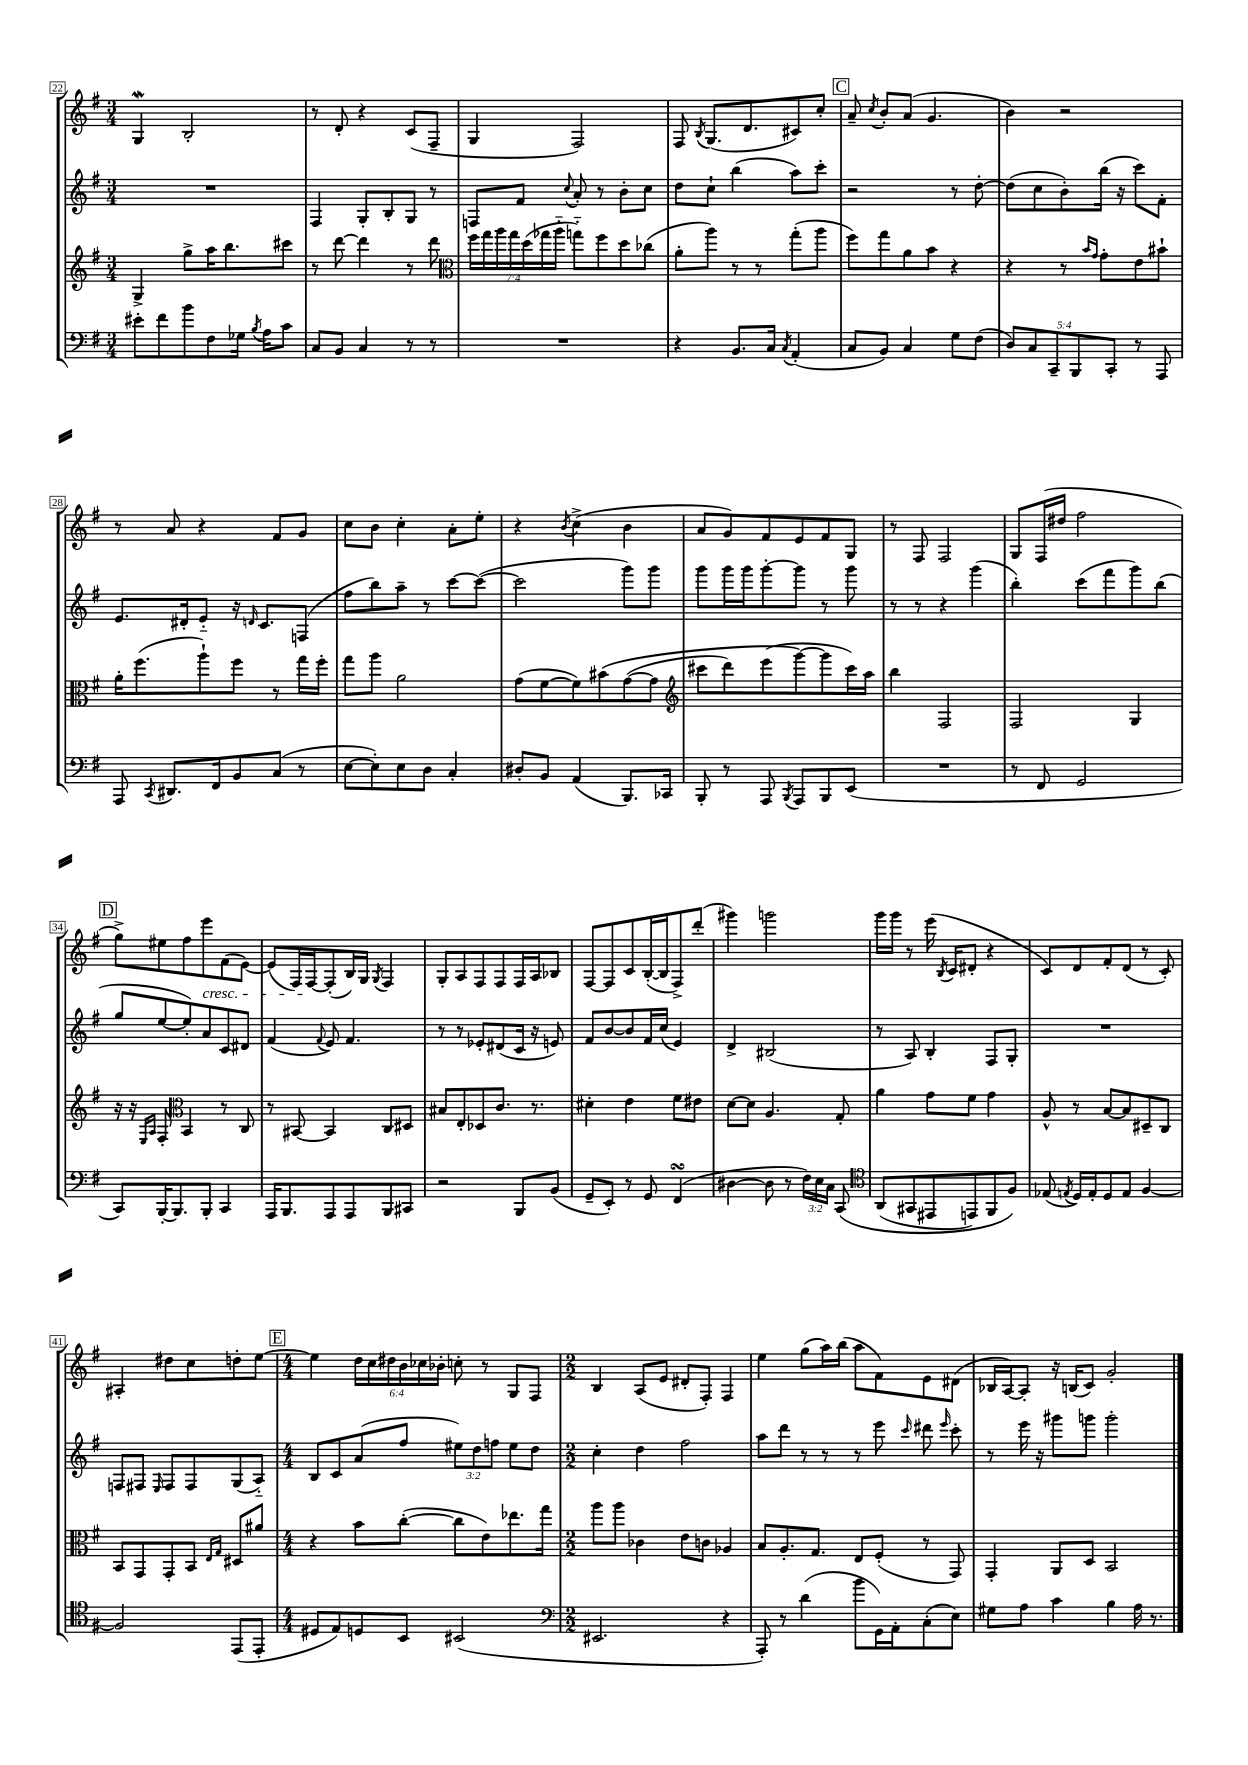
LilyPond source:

<<
\new StaffGroup <<
\new Staff = "s0" {
    \clef treble \key g \major \numericTimeSignature \time 3/4 \override Staff.TupletNumber.text = #tuplet-number::calc-fraction-text
    \autoBeamOff g4\mordent b2-. |
    r8 d'8-. r4 c'8[( fis8]-- |
    g4 fis2) |
    fis8 \acciaccatura { b8 } g8.[( d'8. cis'8) c''8]-. |
    \mark \markup { \box "C" } a'8-- \acciaccatura { c''8 } b'8[-. a'8]( g'4. |
    b'4) r2 |
    r8 a'8 r4 fis'8[ g'8] |
    c''8[ b'8] c''4-. a'8[-. e''8]-. |
    r4 \acciaccatura { b'8 } c''4->( b'4 |
    a'8[ g'8) fis'8 e'8 fis'8 g8] |
    r8 fis8 fis2 |
    g8[ fis16( dis''16] fis''2 |
    \mark \markup { \box "D" } g''8[->) eis''8 fis''8 e'''8\cresc fis'8( e'8]~) |
    e'8[( fis16) fis16~\! fis8-.( b16) g16] \acciaccatura { g8 } fis4 |
    g8[-. a8 fis8 fis8 fis16 a16 bes8] |
    fis8[~ fis8 c'8 b16~-.( b16 fis8->) d'''8]-.( |
    gis'''4) g'''2 |
    g'''16[ g'''16] r8 e'''16( \acciaccatura { b8 } c'16[ dis'8]-. r4 |
    c'8[) d'8 fis'8-. d'8]( r8 c'8-.) |
    ais4-. dis''8[ c''8 d''8-. e''8]~ |
    \mark \markup { \box "E" } \numericTimeSignature \time 4/4 e''4 \tuplet 6/4 { d''16[ c''16 dis''16 b'16 ces''16 bes'16]-. } c''8-. r8 g8[ fis8] |
    \numericTimeSignature \time 2/2 b4 a8[( e'8] dis'8[-. fis8]-.) fis4 |
    e''4 g''8[( a''16) b''16]( a''8[ fis'8) e'8 dis'8]( |
    bes16[ a16~) a8]-. r16 b16[( c'8]) g'2-. \bar "|." |
}
\new Staff = "s1" {
    \clef treble \key g \major \numericTimeSignature \time 3/4 \override Staff.TupletNumber.text = #tuplet-number::calc-fraction-text
    \autoBeamOff R2. |
    fis4 g8[-. b8-. g8] r8 |
    f8[ fis'8] \appoggiatura { c''8 } a'8-. r8 b'8[-. c''8] |
    d''8[ c''8]-! b''4( a''8[) c'''8]-. |
    \mark \markup { \box "C" } r2 r8 d''8~-. |
    d''8[( c''8 b'8-.) b''16]( r16 c'''8[) fis'8]-. |
    e'8.[ dis'16-. e'8]-_ r16 \grace { d'16 } c'8.[ f8]( |
    fis''8[ b''8) a''8]-- r8 c'''8[~ c'''8]~( |
    c'''2 g'''8[) g'''8] |
    g'''8[ g'''16 g'''16 g'''8~-. g'''8] r8 g'''8 |
    r8 r8 r4 g'''4( |
    b''4-.) c'''8[( fis'''8 g'''8) b''8]( |
    \mark \markup { \box "D" } g''8[ e''8~ e''8-.) a'8 c'8 dis'8] |
    fis'4( \appoggiatura { fis'8 } e'8) fis'4. |
    r8 r8 ees'8[-. dis'8( c'16] r16 e'8) |
    fis'8[ b'8~ b'8 fis'16 c''16]( e'4) |
    d'4-> bis2( |
    r8 a8) b4-. fis8[ g8]-. |
    R2. |
    f8[ fis8] \grace { e16 } fis8[ fis8 g8( a8]-_) |
    \mark \markup { \box "E" } \numericTimeSignature \time 4/4 b8[ c'8 a'8( fis''8] \tuplet 3/2 { eis''8[) d''8 f''8] } eis''8[ d''8] |
    \numericTimeSignature \time 2/2 c''4-. d''4 fis''2 |
    a''8[ d'''8] r8 r8 r8 e'''8 \grace { c'''16 } dis'''8 \grace { e'''16 } c'''8-. |
    r8 e'''16 r16 gis'''8[ g'''8] g'''2-. \bar "|." |
}
\new Staff = "s2" {
    \clef treble \key g \major \numericTimeSignature \time 3/4 \override Staff.TupletNumber.text = #tuplet-number::calc-fraction-text
    \autoBeamOff g4-> g''8[-> a''16 b''8. cis'''8] |
    r8 d'''8~ d'''4 r8 d'''8 |
    \clef alto \tuplet 7/4 { fis''16[ g''16 a''16 g''16 d''16( ges''16 a''16]-_ } g''8[-_) fis''8 d''8 ces''8]( |
    a'8[-. a''8]) r8 r8 g''8[-.( a''8] |
    \mark \markup { \box "C" } fis''8[) g''8 a'8 b'8] r4 |
    r4 r8 \grace { b'16[ g'16] } g'8[-. e'8 bis'8]-! |
    a'16[-. fis''8.( a''8-!) fis''8] r8 g''16[ fis''16]-. |
    g''8[ a''8] a'2 |
    g'8[( fis'8~ fis'8) bis'8\( g'8~( g'8] |
    \clef treble cis'''8[ d'''8) e'''8( g'''8~\) g'''8 cis'''16) a''16] |
    b''4 fis2 |
    fis2 g4 |
    \mark \markup { \box "D" } r16 r16 \grace { e16[ a16] } fis8-. \clef alto b,4 r8 c8 |
    r8 bis,8~ bis,4 c8[ dis8] |
    bis8[ e8-. des8 c'8.] r8. |
    dis'4-. e'4 fis'8[ eis'8] |
    d'8[~ d'8] a4. g8-. |
    a'4 g'8[ fis'8] g'4 |
    a8-^ r8 b8[~ b8 dis8-- c8] |
    b,8[ g,8 g,8-. b,8] \grace { e16[ g16] } dis8[ ais'8] |
    \mark \markup { \box "E" } \numericTimeSignature \time 4/4 r4 b'8[ c''8]~-.( c''8[ e'8) ees''8. g''16] |
    \numericTimeSignature \time 2/2 a''8[ a''8] ces'4 e'8[ c'8] aes4 |
    b8[ a8.-. g8.] e8[ fis8]-.( r8 g,8) |
    g,4-. a,8[ d8] b,2 \bar "|." |
}
\new Staff = "s3" {
    \clef bass \key g \major \numericTimeSignature \time 3/4 \override Staff.TupletNumber.text = #tuplet-number::calc-fraction-text
    \autoBeamOff eis'8[-. fis'8 b'8 fis8 ges16] \acciaccatura { b8 } a16[ c'8] |
    c8[ b,8] c4 r8 r8 |
    R2. |
    r4 b,8.[ c16] \acciaccatura { c8 } a,4-.( |
    \mark \markup { \box "C" } c8[ b,8]) c4 g8[ fis8]( |
    \tuplet 5/4 { d8[) c8 c,8-- b,,8 c,8]-. } r8 a,,8 |
    a,,8 \acciaccatura { c,8 } dis,8.[ fis,16 b,8 c8]( r8 |
    e8[~ e8-.) e8 d8] c4-. |
    dis8[-. b,8] a,4( b,,8.[) ces,16] |
    b,,8-. r8 a,,8 \acciaccatura { b,,8 } a,,8[ b,,8 e,8]( |
    R2. |
    r8 fis,8 g,2 |
    \mark \markup { \box "D" } c,8[) b,,16~-. b,,8. b,,8]-. c,4 |
    a,,16[ b,,8. a,,8 a,,8 b,,8 cis,8] |
    r2 b,,8[ b,8]( |
    g,8[-- e,8]-.) r8 g,8 fis,4\turn( |
    dis4~ dis8 r8 \tuplet 3/2 { fis16[) e16 c16] } c,8\( |
    \clef tenor a,8[( gis,8 eis,8 e,8) fis,8 fis8]\) |
    ees8( \acciaccatura { e8 } d16[) e16-. d8 e8] fis4~ |
    fis2 e,8[( e,8]-. |
    \mark \markup { \box "E" } \numericTimeSignature \time 4/4 dis8[ e8) d8 b,8] bis,2( |
    \numericTimeSignature \time 2/2 \clef bass eis,2. r4 |
    a,,8-.) r8 d'4( b'8[ g,16) a,16-. c8-.( e8]) |
    gis8[ a8] c'4 b4 a16 r8. \bar "|." |
}
>>
>>
\layout { \context { \Score currentBarNumber = #22 \override BarNumber.stencil = #(make-stencil-boxer 0.1 0.3 ly:text-interface::print) } }
